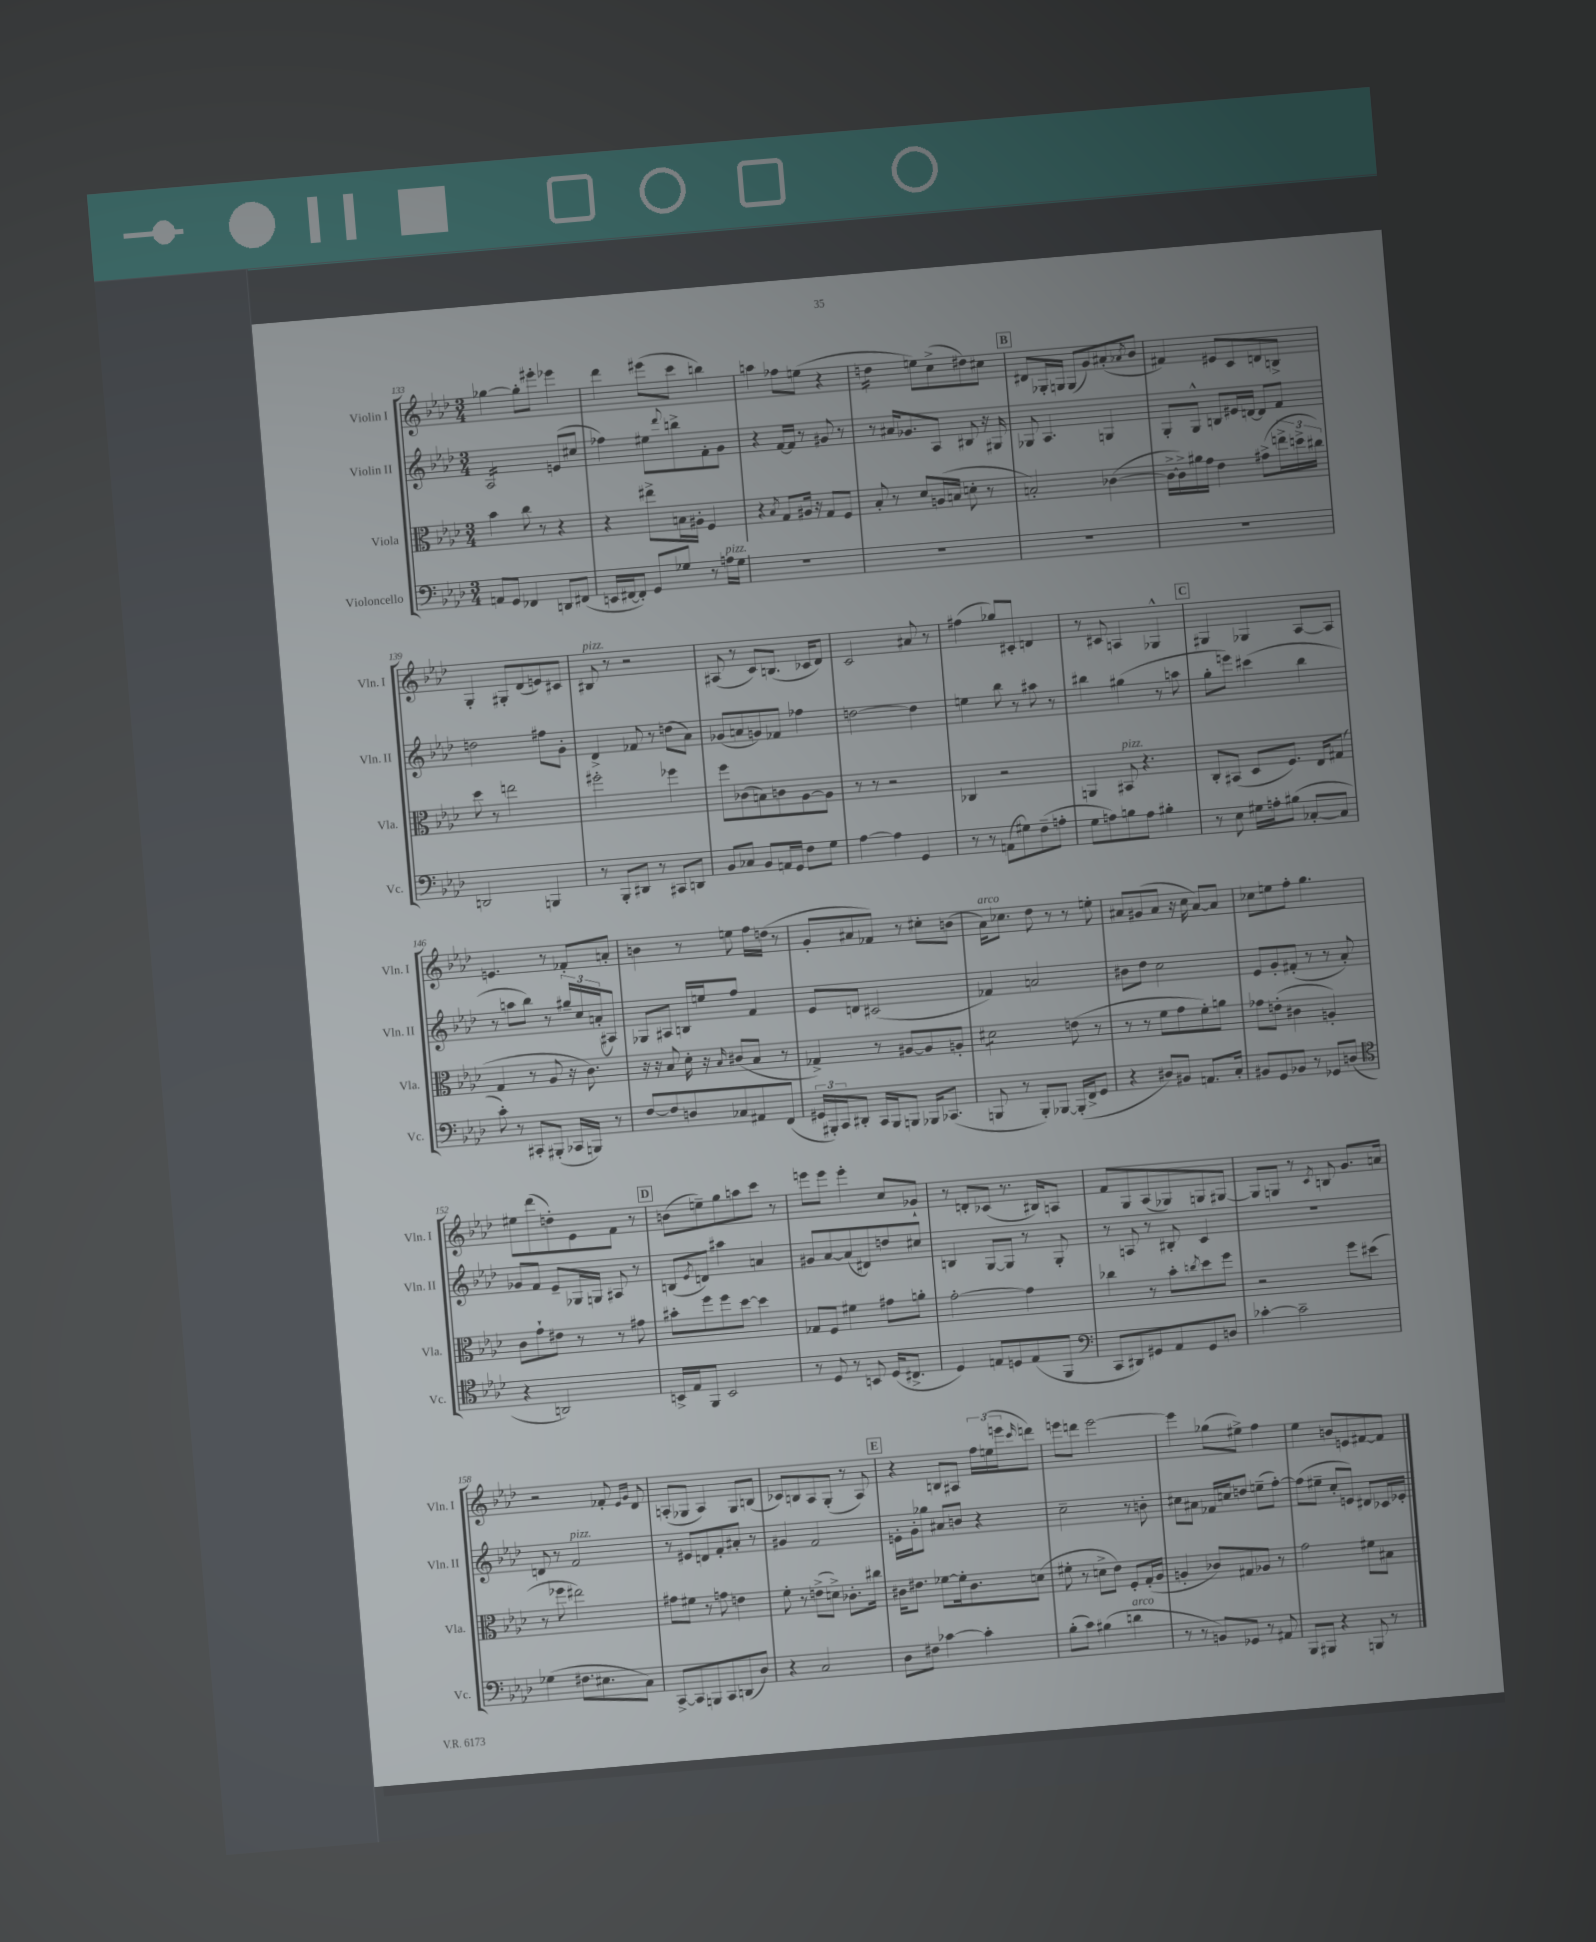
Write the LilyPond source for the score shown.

<<
\new StaffGroup <<
\new Staff = "s0" \with { instrumentName = "Violin I" shortInstrumentName = "Vln. I" } {
    \clef treble \key aes \major \numericTimeSignature \time 3/4
    ges''4~ ges''8-. eis'''8-. ees'''4 |
    des'''4 eis'''8( c'''8 b''4) |
    a''4 fes''8 e''8( r4 |
    d''4:16 e''8) c''8->( dis''8) cis''8 |
    \mark \markup { \box "B" } dis'8 ges16-. g16 g8( g'8) ais'8-.( \acciaccatura { aes'8 } bes'8 |
    fis'4) eis'8 c'8 d'8 b8-> |
    g4-. gis8-. des'8( e'8) cis'8 |
    bis8^\markup { \italic "pizz." } r8 r2 |
    ais8( r8 c'8) b8.( ces'16 des'8) |
    c'2 ais'8 r8 |
    fis''4( ges''8) cis'8-. d'4 |
    r8 cis'8 a4 ges4-^ |
    \mark \markup { \box "C" } gis4 ges4 aes8~ aes8 |
    e'4. r8 fes'8-. a'8-. |
    b'4 r8 e''8 f''16 d''16( r8 |
    g'8-. ais'8 fes'8) r8 cis''8-. b'8( |
    aes'16^\markup { \italic "arco" }) ces''8. des''8 r8 r8 e''8-. |
    ais'8 gis'8( ais'8 r16 c''16 ais'8~) ais'8 |
    ces''8 e''8 f''8-. g''4. |
    eis''8 des'''8( d''8-.) ees'8 f'8 r8 |
    \mark \markup { \box "D" } b'8( e''8--) g''8 a''8 c'''8 r8 |
    e'''8 e'''8 e'''4-. c''8 ges'8-! |
    r8 d'8-. ces'8( r8. bis16) a8 |
    f'8 g8 aes8( ges8) g8 gis8~ |
    gis8 g8 r8 \acciaccatura { c'8 } b8 g'8. a'16 |
    r2 fes'8-. \grace { ees'16 g'16 } des'8 |
    a8-.( ges8 a4) ges8 b8( |
    ces'8) b8 aes8 g8-.( r8 aes8) |
    \mark \markup { \box "E" } r4 b8 ais8 \tuplet 3/2 { f''16 e''16( e'''16 } \grace { c'''16 } d'''8) |
    e'''8 d'''8 e'''2~ |
    e'''4 ges''8( eis''8->) f''4 |
    ees''4 b'8 e'8 fis'8~ fis'8 \bar "|." |
}
\new Staff = "s1" \with { instrumentName = "Violin II" shortInstrumentName = "Vln. II" } {
    \clef treble \key aes \major \numericTimeSignature \time 3/4
    aes2:16 e'8( cis''8 |
    fes''4) eis''8 \appoggiatura { des'''8 } b''8-> f'8-. g'8 |
    r4 f'16~ f'16 r8 gis'8 r8 |
    r8 ais'16 ges'8. aes8 bis8 r16 gis16 |
    \mark \markup { \box "B" } ges8 aes4. g4 |
    g8-. g8-^ b8 eis'16 d'16~ d'8 f'8 |
    d''2 fis''8 g'8-. |
    des'4-> fes'8 r8 d''8( aes'8) |
    ges'8( a'8 g'8) fes'8 fes''4 |
    d''2~ d''4 |
    e''4 bes''8 r8 ais''8 r8 |
    bis''4 gis''4( r8 a''8 |
    \mark \markup { \box "C" } g''8-. e'''8) cis'''4( bes''4 |
    r8 a''8 bes''8) r8 \tuplet 3/2 { gis''16-- c''16 a'16-.( } ais8) |
    ges8 ais8 b16 e''16 f''8 f'4 |
    ees'8 d'8 cis'2( |
    fes'4) a'2 |
    bis'8 des''8 c''2 |
    ees'8 g'8-. fis'8-.( r8 r8 aes'8-.) |
    ges'8 f'8 ees'8-- ges16 g16 ais8 r8 |
    \mark \markup { \box "D" } b8( \acciaccatura { ees'8 } d'8) ais''4 a'4 |
    gis'8 aes'8~ aes'8( dis'8) d''8 cis''8 |
    b4 g8~ g8 r8 g8-. |
    r8 a8 r8 bis8-. c'4 |
    R2. |
    d'8 r8 f'2^\markup { \italic "pizz." } |
    r8 eis'8 d'8 f'8-. ais'8-. r8 |
    gis'4 f'2 |
    \mark \markup { \box "E" } e'16-. g'16-. ges''8 ais'8 b'8 r4 |
    c''2-- r8 b'8-. |
    cis''8 ais'8 fes'16 c''16 d''8 e''8--( f''8~-.) |
    f''8( eis''8-- c''8-. e'8) dis'8 ces'16 ees'16-. \bar "|." |
}
\new Staff = "s2" \with { instrumentName = "Viola" shortInstrumentName = "Vla." } {
    \clef alto \key aes \major \numericTimeSignature \time 3/4
    bes'4 c''8 r8 r4 |
    r4 eis''8-> b16 ais16-. f4 |
    r4 \acciaccatura { bes8 } g8 ais16 r16 g8 f8 |
    bes8-. r8 des'8 a16( b16 d'8-. r8 |
    \mark \markup { \box "B" } b2-.) ces'4~( |
    ces'16~-> ces'16->) ais'16 g'16 ees'4 gis'8->( \tuplet 3/2 { e''16-> d''16-> cis''16) } |
    des''8 r8 e''2 |
    fis''2-. fes''4 |
    f''8 ces'8( b8) c'8 aes8~ aes8 |
    r8 r8 r2 |
    ces4 r2 |
    a,4 bis,8^\markup { \italic "pizz." } r4. |
    \mark \markup { \box "C" } c8-. bis,8( des8 f8.) ees16 gis8( |
    g4 r8 aes8 r16 c'8.) |
    r16 r16 bes8 des'16-. r16 \grace { bes16 } cis'8( bes8 r8 |
    ges4->) r8 ais8~ ais8 a8-. |
    dis'2:8 e'8( r8 |
    r8 r8 f'8 g'8 f'8-.) a'8 |
    ges'8 e'8-.( cis'4 a4-.) |
    c'8 g'8-! eis'8 r8 r8 gis'8 |
    \mark \markup { \box "D" } bis'8-. f''8 f''8 des''8~ des''4 |
    ges8 f8 fis'4 gis'8 a'8-. |
    g'2~-. g'4 |
    ces''4 r8 bes'8-. \acciaccatura { c''8 } des''8 f''8 |
    r2 f''8 dis''8( |
    r8 fes''8 eis''2) |
    gis'8 fis'8 r8 g'8 e'4 |
    f'8-. r8 e'8->( d'8->) ces'8.-. cis''16 |
    \mark \markup { \box "E" } cis'16 eis'8. fes'8~ fes'16-. cis'8. d'8( |
    fis'8-. r8 d'8-> ees'8) f8-. g16-.( aes16 |
    a4-. ces'8) gis8 aes8 r8 |
    g'2 fis'8 bis8 \bar "|." |
}
\new Staff = "s3" \with { instrumentName = "Violoncello" shortInstrumentName = "Vc." } {
    \clef bass \key aes \major \numericTimeSignature \time 3/4
    a,8 g,8 fes,4 d,8 fis,8( |
    e,16 fis,16~ fis,8-.) g,8 ges8 r8 a16^\markup { \italic "pizz." } ges16 |
    R2. |
    R2. |
    \mark \markup { \box "B" } R2. |
    R2. |
    d,2 b,,4 |
    r8 bes,,8-. dis,8 r8 cis,8 d,8 |
    bes,8 ces8 bes,8 a,16 g,16 f8 g8 |
    aes4~ aes4 g,4 |
    r8 r8 a,8( gis8) f8--( a8-. |
    g8 a8) b8 a8 bis4-. |
    \mark \markup { \box "C" } r8 ees8 gis16 a16-. bis8( ces8~-. ces8 |
    c'8-.) r8 cis,8-. bis,,8-.( ces,16 b,,16) r8 |
    f8~ f8 d8 ces8 ais,8 f,8( |
    \tuplet 3/2 { gis,16 bis,,16-.) c,16 } dis,8-. c,16 bis,,16 b,,8 bes,,16 ces,8.( |
    b,,8 r8 b,,8-.) bes,,8~ bes,,16-.( f,16-> g,8 |
    r4 dis8) bis,8 a,8. c16-. |
    bis,8 g,8 bes,8 r8 ges,8 d8( |
    \clef tenor r4 a,2) |
    \mark \markup { \box "D" } b,16-> ees16 f,8 b,2 |
    r8 des8 r8 b,8 des16( cis8.-> |
    des4) e8 d8 e8( f,8 |
    \clef bass c,8 dis,8) gis,8 aes,8 gis,8 d8 |
    ces'4~-. ces'2-- |
    ges4( fis8. eis8. c8) |
    c,8~-> c,8 b,,8 c,8 d,8( des8) |
    r4 c2 |
    \mark \markup { \box "E" } des8 fis8 ces'4~ ces'4-. |
    bes8-.( c'8) bis4( d'4^\markup { \italic "arco" } |
    r8 r8 b,8) ges,8 r8 ais,8 |
    bes,,8 bis,,8 r4 b,,8 r8 \bar "|." |
}
>>
>>
\layout { \context { \Score currentBarNumber = #133 } }
